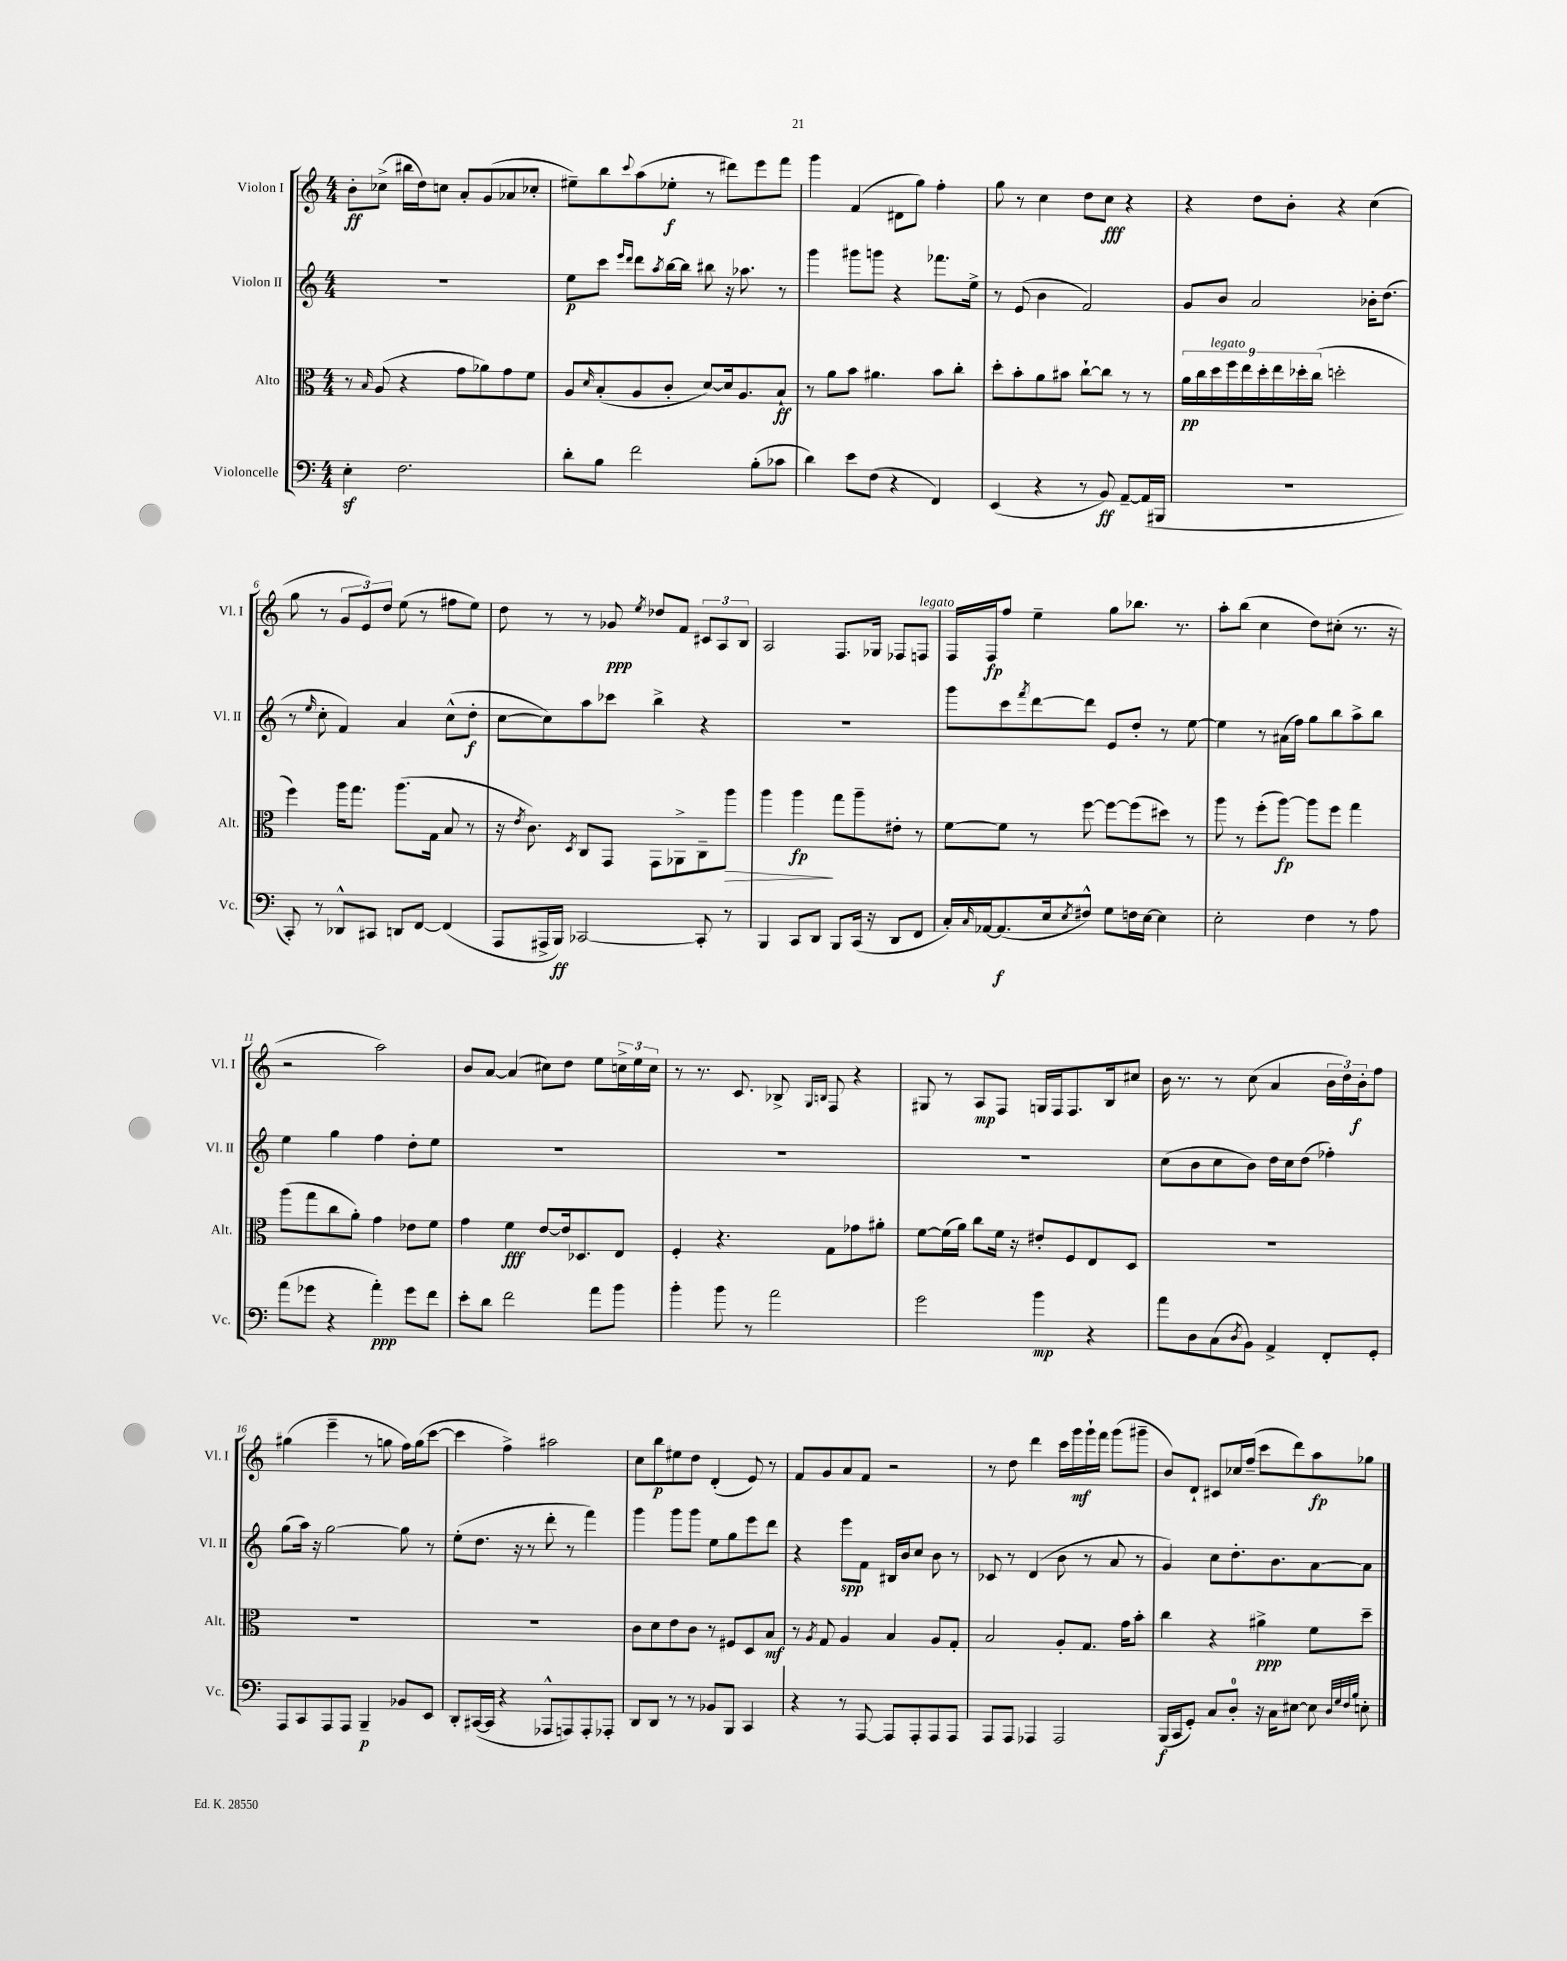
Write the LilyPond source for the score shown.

<<
\new StaffGroup <<
\new Staff = "s0" \with { instrumentName = "Violon I" shortInstrumentName = "Vl. I" } {
    \clef treble \key c \major \numericTimeSignature \time 4/4
    b'8-.\ff ces''8->( bis''16 d''16) c''8 a'8-. g'8( aes'8 ces''8-. |
    eis''8--) b''8 \appoggiatura { c'''8 } a''8( ees''8-.\f r8 dis'''8) e'''8 f'''8 |
    g'''4 f'4( dis'8 g''8) f''4-. |
    g''8 r8 c''4 d''8 c''8\fff r4 |
    r4 d''8 b'8-. r4 c''4( |
    g''8 r8 \tuplet 3/2 { g'8 e'8) d''8 } e''8( r8 fis''8 e''8) |
    d''8 r8 r8 ges'8\ppp \acciaccatura { e''8 } des''8 f'8 \tuplet 3/2 { cis'8 a8 b8 } |
    a2 f8. ges16 fes8 f8^\markup { \italic "legato" } |
    f16 f16\fp f''8 e''4-- g''8 bes''8. r8. |
    a''8-. b''8( c''4 d''8) cis''8-.( r8. r16 |
    r2 a''2) |
    b'8 a'8~ a'4( cis''8) d''8 e''8 \tuplet 3/2 { c''16-> e''16 c''16 } |
    r8 r8. c'8. bes8-> \grace { g16 b16 } f8 r4 |
    gis8 r8 a8\mp f8 g16 f16 f8. b16 cis''8 |
    b'16 r8. r8 c''8( a'4 \tuplet 3/2 { b'16 d''16) b'16-.\f } f''8 |
    gis''4( e'''4-- r8 g''8 f''16) g''16( c'''8~ |
    c'''4 f''4->) ais''2 |
    c''8 b''8\p eis''8 d''8 d'4-.( e'8) r8 |
    f'8 g'8 a'8 f'8 r2 |
    r8 d''8 d'''4 c'''16 g'''16\mf g'''16-! f'''16 g'''8( gis'''8-- |
    b'8) d'8-! cis'8 ces''16 f''16--( c'''8 d'''8) a''8\fp ges''8 \bar "|." |
}
\new Staff = "s1" \with { instrumentName = "Violon II" shortInstrumentName = "Vl. II" } {
    \clef treble \key c \major \numericTimeSignature \time 4/4
    R1 |
    e''8\p c'''8 \grace { e'''16 d'''16 } d'''8 \acciaccatura { a''8 } b''16~ b''16 bis''8 r16 aes''8. r8 |
    g'''4 gis'''8 g'''8 r4 fes'''8. e''16-> |
    r8 e'8( b'4 f'2) |
    g'8 b'8 a'2 bes'16-. d''8.( |
    r8 \grace { e''16 } c''8-. f'4) a'4 c''8-^( d''8-.\f |
    c''8~ c''8) a''8 ces'''8 b''4-> r4 |
    R1 |
    g'''8 c'''8 \acciaccatura { f'''8 } d'''8~ d'''8 e'8 d''8-. r8 e''8~ |
    e''4 r8 ais'16( f''16) g''8 b''8 a''8-> b''8 |
    e''4 g''4 f''4 d''8-. e''8 |
    R1 |
    R1 |
    R1 |
    c''8( b'8 c''8 b'8) d''16 c''16 d''8( fes''4-.) |
    g''8( a''16) r16 g''2~ g''8 r8 |
    e''8-.( d''8. r16 r8 d'''8-. r8 f'''4) |
    g'''4 g'''8 g'''8 e''8 g''8 e'''8 d'''8 |
    r4 e'''8\spp f'8 bis16 b'16 c''8 b'8 r8 |
    ces'8 r8 d'4( b'8 r8 a'8 r8 |
    g'4) c''8 d''8.-. b'8. a'8~ a'8 \bar "|." |
}
\new Staff = "s2" \with { instrumentName = "Alto" shortInstrumentName = "Alt." } {
    \clef alto \key c \major \numericTimeSignature \time 4/4
    r8 \grace { b16 } a8( r4 g'8 aes'8) g'8 f'8 |
    a8 \grace { d'16 } b8-.( a8 c'8-. d'8~) d'16 a8. b8-!\ff |
    r8 a'8 b'8 ais'4. b'8 c''8-. |
    d''8-. b'8-. a'8 bis'8 c''8~-! c''8 r8 r8 |
    \tuplet 9/8 { a'16\pp c''16 d''16^\markup { \italic "legato" } f''16 e''16 d''16-. e''16 des''16-. c''16( } d''2-. |
    f''4) a''16 g''8. a''8.( g16 b8 r8 |
    r16 \acciaccatura { e'8 } c'8.) \acciaccatura { d8 } c8 g,8 g,8 aes,8-> c8-- a''8\> |
    a''4 a''4\fp\! g''8 a''8-- eis'8-. r8 |
    f'8~ f'8 r8 f''8~ f''8~ f''8( dis''8) r8 |
    a''8 r8 f''8-.( a''8~\fp) a''8 f''8 g''4 |
    a''8( g''8 c''8 a'8-.) g'4 ees'8 f'8 |
    g'4 f'4\fff e'8~ e'16 des8. e8 |
    f4-. r4. g8 ges'8 ais'8-. |
    f'8~ f'16( a'16) c''8 f'16 r16 eis'8-. f8 e8 d8 |
    R1 |
    R1 |
    R1 |
    c'8 d'8 e'8 c'8 r8 fis8 d8 b8\mf |
    r8 \acciaccatura { a8 } g8 a4 b4 a8 g8-. |
    b2 a8-. g8. g'16 b'8-. |
    c''4 r4 ais'4->\ppp f'8 d''8-- \bar "|." |
}
\new Staff = "s3" \with { instrumentName = "Violoncelle" shortInstrumentName = "Vc." } {
    \clef bass \key c \major \numericTimeSignature \time 4/4
    e4-.\sf f2. |
    d'8-. b8 f'2 b8-.( ces'8 |
    d'4) e'8 f8( r4 f,4) |
    e,4( r4 r8 b,8\ff) a,8~-- a,16( bis,,16 |
    R1 |
    c,8-.) r8 des,8-^ cis,8 d,8 f,8~ f,4( |
    a,,8 ais,,16-> b,,16\ff) ces,2~ ces,8-. r8 |
    b,,4 c,8 d,8 b,,8 c,16( r16 d,8 f,8 |
    c16-.) \grace { c16 } aes,16~ aes,8.\f( e16 \acciaccatura { e8 } fis8-^) g8 f16 e16~ e4 |
    e2-. f4 r8 a8 |
    a'8( ges'8 r4 a'4-.\ppp) ges'8 f'8 |
    e'8-. d'8 f'2 a'8 b'8 |
    b'4-. b'8 r8 a'2 |
    g'2 b'4\mp r4 |
    a'8 d8 c8( \acciaccatura { d8 } b,8) a,4-> f,8-. g,8-. |
    a,,8 c,8 a,,8 a,,8 b,,4--\p bes,8 e,8 |
    d,8-. cis,16~( cis,16 r4 aes,,8-^ a,,8) a,,8-. aes,,8-. |
    d,8 d,8 r8 r8 bes,8 b,,8 c,4 |
    r4 r8 a,,8~ a,,8 a,,8-. a,,8 a,,8 |
    a,,8 a,,8 aes,,4 aes,,2 |
    b,,16\f( c,16 g,8-.) c8 d8-0-. r16 c16 eis8~ eis8 \grace { d32 g32 f32 b32 } e8-. \bar "|." |
}
>>
>>
